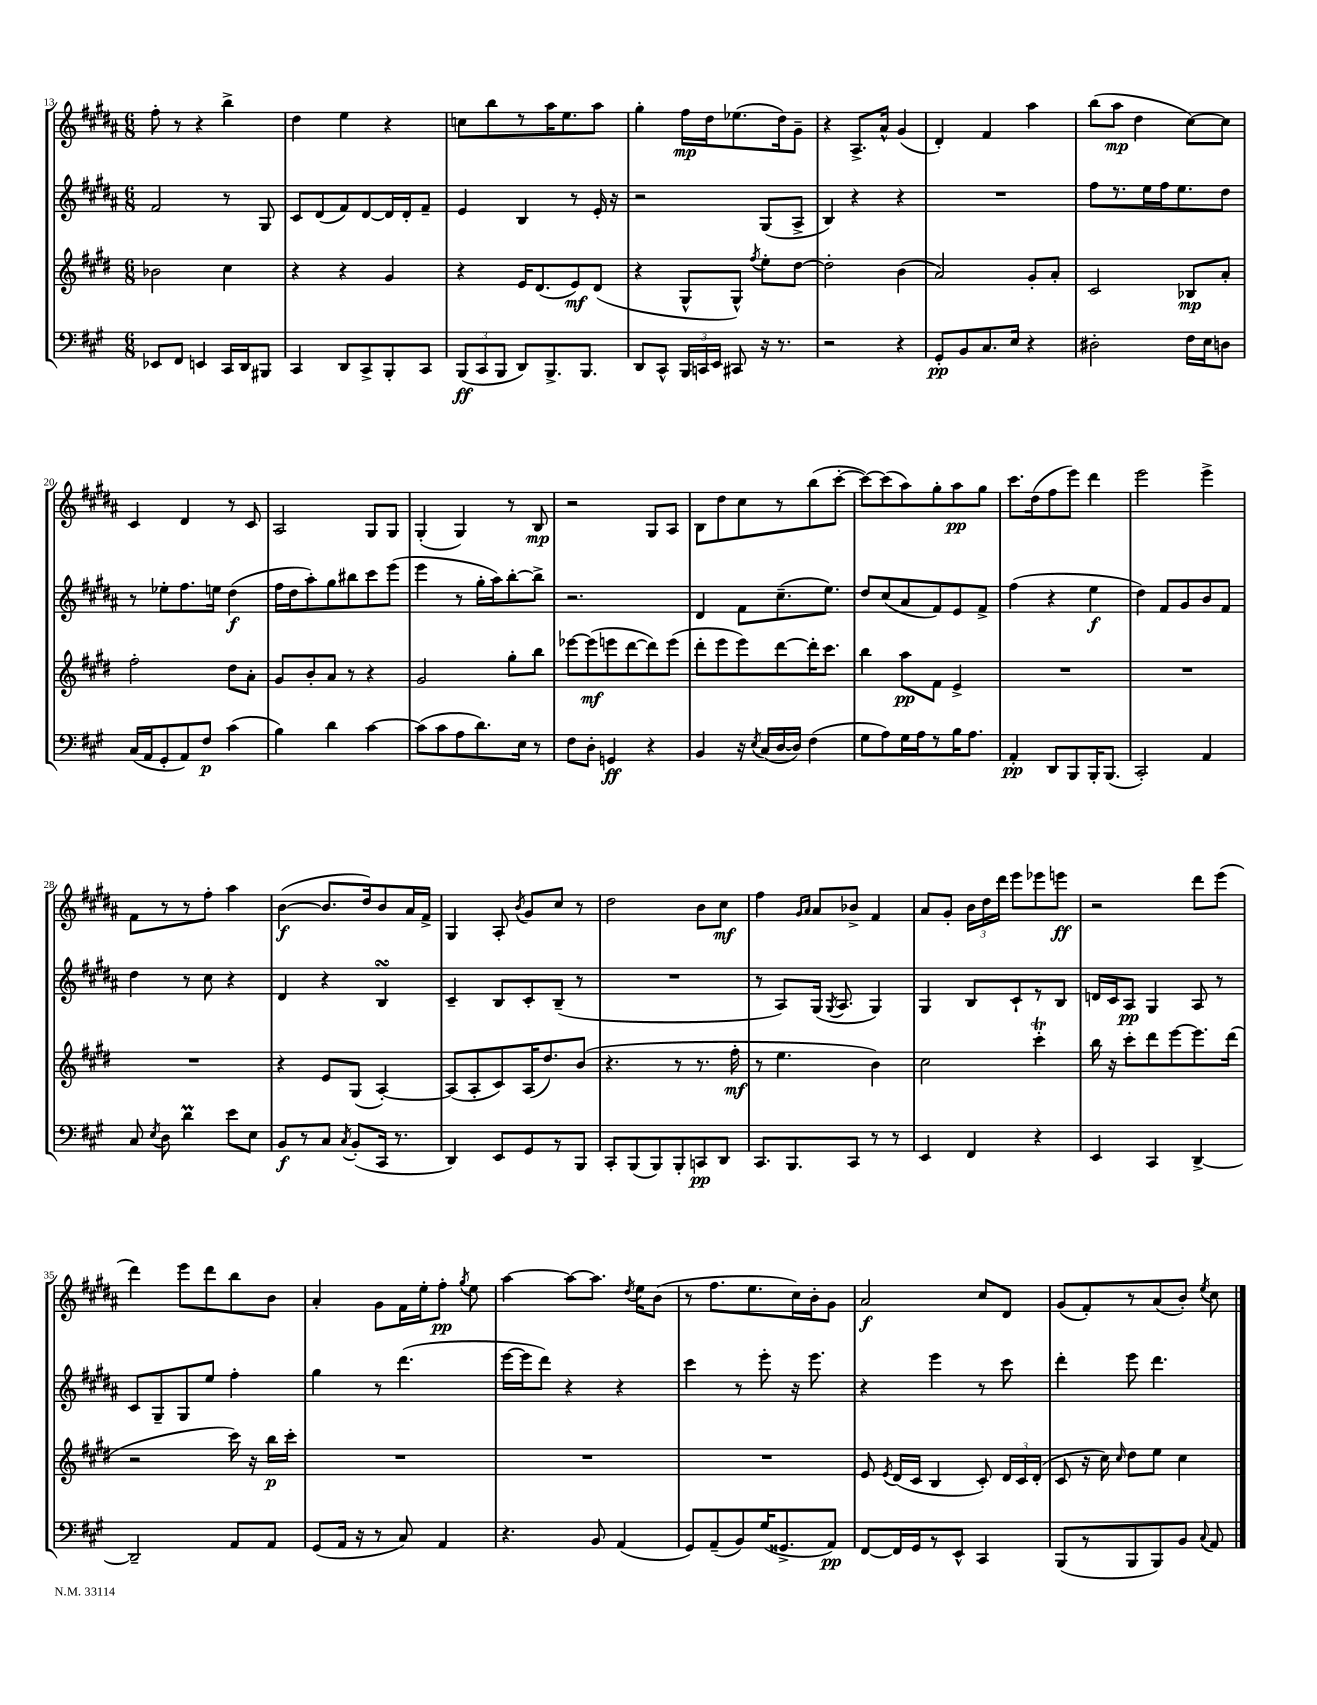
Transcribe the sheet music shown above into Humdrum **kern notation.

**kern	**kern	**kern	**kern
*staff4	*staff3	*staff2	*staff1
*clefF4	*clefG2	*clefG2	*clefG2
*k[f#c#g#]	*k[f#c#g#d#]	*k[f#c#g#d#a#]	*k[f#c#g#d#a#]
*M6/8	*M6/8	*M6/8	*M6/8
8EE-/L	2b-\	2f#/	8ff#'\
8FF#/J	.	.	8r
4EE/	.	.	4r
16CC#/LL	4cc#\	8r	4bb^\
16DD/J	.	.	.
8BBB#/J	.	8G#/	.
=	=	=	=
4CC#/	4r	8c#/L	4dd#\
.	.	(8d#/	.
8DD/L	4r	8f#/)	4ee\
8CC#^/	.	[8d#/	.
8BBB'/	4g#/	16d#/]L	4r
.	.	16d#'/J	.
8CC#/J	.	8f#~/J	.
=	=	=	=
(12BBB/L	4r	4e/	8cc\L
12CC#/	.	.	.
.	.	.	8bb\
12BBB/J	.	.	.
8DD/L)	16e/LK	4B/	8r
.	(8.d#/	.	.
8.BBB^/	.	.	16aa#\K
.	.	.	8.ee\
.	8e/)	8r	.
8.BBB/J	.	.	.
.	(8d#/J	16e'/	8aa#\J
.	.	16r	.
=	=	=	=
8DD/L	4r	2r	4gg#'\
8CC#^^/J	.	.	.
24BBB/LL	8G#^^/L	.	16ff#\LL
24CC/	.	.	.
.	.	.	16dd#\J
24EE/JJ	.	.	.
8CC#/	8G#^^/J)	.	(8.ee-\
.	8qff#/	.	.
16r	8ee'\L	(8G#/L	.
8.r	.	.	16dd#\k)
.	[8dd#\J	8A#^/J	8g#~\J
=	=	=	=
2r	2dd#'\]	4B/)	4r
.	.	4r	8.A#^/L
.	.	.	16a#^^/Jk
4r	(4b\	4r	(4g#/
=	=	=	=
8GG#'/L	2a/)	2.r	4d#'/)
8BB/	.	.	.
8.C#/	.	.	4f#/
16E/Jk	.	.	.
4r	8g#'/L	.	4aa#\
.	8a'/J	.	.
=	=	=	=
2D#'\	2c#/	8ff#\L	(8bb\L
.	.	8.r	8aa#\J
.	.	.	4dd#\
.	.	16ee\L	.
.	.	16ff#\J	.
.	.	8.ee\	.
16F#\LL	8B-/L	.	[8cc#\L)
16E\J	.	.	.
8D\J	8a'/J	8dd#\J	8cc#\]J
=	=	=	=
(16C#/LL	2ff#'\	8r	4c#/
16AA/J	.	.	.
8GG#'/	.	8ee-'\L	.
8AA/)	.	8.ff#\	4d#/
8F#/J	.	.	.
.	.	16ee\Jk	.
(4c#\	8dd#\L	(4dd#\	8r
.	8a'\J	.	8c#/
=	=	=	=
4B\)	8g#/L	16ff#\LL	2A#/
.	.	16dd#\J	.
.	8b'/	8aa#'\)	.
4d\	8a/J	8gg#\	.
.	8r	8bb#\	.
[4c#\	4r	8ccc#\	8G#/L
.	.	(8eee\J	8G#/J
=	=	=	=
(8c#\]L	2g#/	4eee\	(4G#'/
8c#\	.	.	.
8A\	.	8r	4G#/)
8.d\)	.	16gg#'\LL	.
.	.	16aa#\J)	.
.	8gg#'\L	[8bb'\	8r
16E\Jk	.	.	.
8r	8bb\J	8bb^\]J	8B/
=	=	=	=
8F#\L	[8eee-\L	2.r	2r
8D'\J	(8eee-\]	.	.
4GG/	8eee\	.	.
.	[8ddd#\	.	.
4r	8ddd#\])	.	8G#/L
.	(8eee\J	.	8A#/J
=	=	=	=
4BB/	8ddd#'\L	4d#/	8B\L
.	8eee\	.	8dd#\
16r	8eee\)	8f#\L	8cc#\
8qE/	.	.	.
(16C#/LL	.	.	.
[16D/	[8ddd#\	(8.cc#~\	8r
16D/]JJ)	.	.	.
(4F#\	16ddd#'\]K	.	(8bb\
.	8.ccc#\J	8.ee\J)	.
.	.	.	[8ccc#'\J
=	=	=	=
8G#\L	4bb\	8dd#/L	8ccc#\_L)
8A\)	.	(8cc#/	(8ccc#\]
16G#\L	8aa\L	8a#/	8aa#\)
16A\J	.	.	.
8r	8f#\J	8f#/)	8gg#'\
16B\K	4e^/	8e/	8aa#\
8.A\J	.	.	.
.	.	8f#^/J	8gg#\J
=	=	=	=
4AA'/	2.r	(4ff#\	8.ccc#\L
.	.	.	(16dd#\k
8DD/L	.	4r	8ff#\
8BBB/	.	.	8eee\J)
16BBB'/K	.	4ee\	4ddd#\
(8.BBB/J	.	.	.
=	=	=	=
2CC#'/)	2.r	4dd#\)	2eee\
.	.	8f#/L	.
.	.	8g#/	.
4AA/	.	8b/	4eee^\
.	.	8f#/J	.
=	=	=	=
8C#/	2.r	4dd#\	8f#\L
8qE/	.	.	.
8D\	.	.	8r
4d\	.	8r	8r
.	.	8cc#\	8ff#'\J
8e\L	.	4r	4aa#\
8E\J	.	.	.
=	=	=	=
8BB/L	4r	4d#/	([4b\
8r	.	.	.
8C#/J	8e/L	4r	8.b/]L
8qC#/	.	.	.
(8BB'/L	(8G#/J	.	.
.	.	.	16dd#/k)
16CC#/Jk	[4A'/)	4B/	8b/
8.r	.	.	.
.	.	.	16a#/L
.	.	.	16f#^/JJ
=	=	=	=
4DD/)	(8A/]L	4c#~/	4G#/
.	8A'/	.	.
8EE/L	8c#/)	8B/L	8A#'/
.	.	.	8qb/
8GG#/	(16A/K	8c#'/	8g#/L
.	8.dd#/)	.	.
8r	.	(8B~/J	8cc#/J
8BBB/J	(8b/J	8r	8r
=	=	=	=
8CC#'/L	4.r	2.r	2dd#\
(8BBB/	.	.	.
8BBB/)	.	.	.
8BBB'/	8r	.	.
8CC/	8.r	.	8b\L
8DD/J	.	.	8cc#\J
.	16ff#'\	.	.
=	=	=	=
8.CC#/L	8r	8r	4ff#\
.	4.ee\	8A#/L)	.
8.BBB/	.	.	.
.	.	.	16qqg#/LL
.	.	.	16qqa#/JJ
.	.	(16G#/Jk	8a#/L
.	.	8qG#/	.
.	.	8.A#/	.
8CC#/J	.	.	8b-^/J
8r	4b\)	4G#/)	4f#/
8r	.	.	.
=	=	=	=
4EE/	2cc#\	4G#/	8a#/L
.	.	.	8g#'/J
4FF#/	.	8B/L	24b\LL
.	.	.	24dd#\
.	.	.	24ddd#\JJ
.	.	8c#`/	8eee\L
4r	4ccc#'\	8r	8eee-\
.	.	8B/J	8eee\J
=	=	=	=
4EE/	16bb\	16d/LL	2r
.	16r	16c#/J	.
.	8ccc#'\L	8A#/J	.
4CC#/	8ddd#\	4G#/	.
.	[8eee\	.	.
[4DD^/	8.eee\]	8A#/	8ddd#\L
.	.	8r	(8eee\J
.	(16ddd#\Jk	.	.
=	=	=	=
2DD~/]	2r	8c#/L	4ddd#\)
.	.	8G#~/	.
.	.	8G#/	8eee\L
.	.	8ee/J	8ddd#\
8AA/L	16ccc#\)	4ff#'\	8bb\
.	16r	.	.
8AA/J	16bb\LL	.	8b\J
.	16ccc#'\JJ	.	.
=	=	=	=
(8GG#/L	2.r	4gg#\	4a#'/
16AA/Jk	.	.	.
16r	.	.	.
8r	.	8r	8g#\L
8C#/)	.	(4.ddd#\	16f#\L
.	.	.	16ee'\J
4AA/	.	.	8ff#'\J
.	.	.	8qgg#/
.	.	.	8ee\
=	=	=	=
4.r	2.r	[16eee\LL	[4aa#\
.	.	16eee\]J	.
.	.	8ddd#\J)	.
.	.	4r	8aa#\_L
8BB/	.	.	8.aa#\]J
(4AA/	.	4r	.
.	.	.	8qdd#/
.	.	.	16ee\LK
.	.	.	(8b\J
=	=	=	=
8GG#/L)	2.r	4ccc#\	8r
(8AA~/	.	.	8.ff#\L
8BB/)	.	8r	.
.	.	.	8.ee\
(16G#/K	.	8eee'\	.
8.GG##^/	.	.	.
.	.	16r	16cc#\L)
.	.	8.eee\	16b'\J
8AA/J)	.	.	8g#\J
=	=	=	=
[8FF#/L	8e/	4r	2a#/
.	8qe/	.	.
16FF#/]L	(16d#/LL	.	.
16GG#/J	16c#/JJ	.	.
8r	4B/	4eee\	.
8EE^^/J	.	.	.
4CC#/	8c#'/)	8r	8cc#/L
.	24d#/LL	8ccc#\	8d#/J
.	24c#/	.	.
.	(24d#'/JJ	.	.
=	=	=	=
(8BBB/L	8c#/	4ddd#'\	(8g#/L
8r	16r	.	8f#'/)
.	16cc#\)	.	.
.	16qqcc#/	.	.
8BBB/	8dd#\L	8eee\	8r
8BBB/)	8ee\J	4.ddd#\	(8a#/
8BB/J	4cc#\	.	8b'/J)
8qqC#/	.	.	8qee/
8AA/	.	.	8cc#\
==	==	==	==
*-	*-	*-	*-
